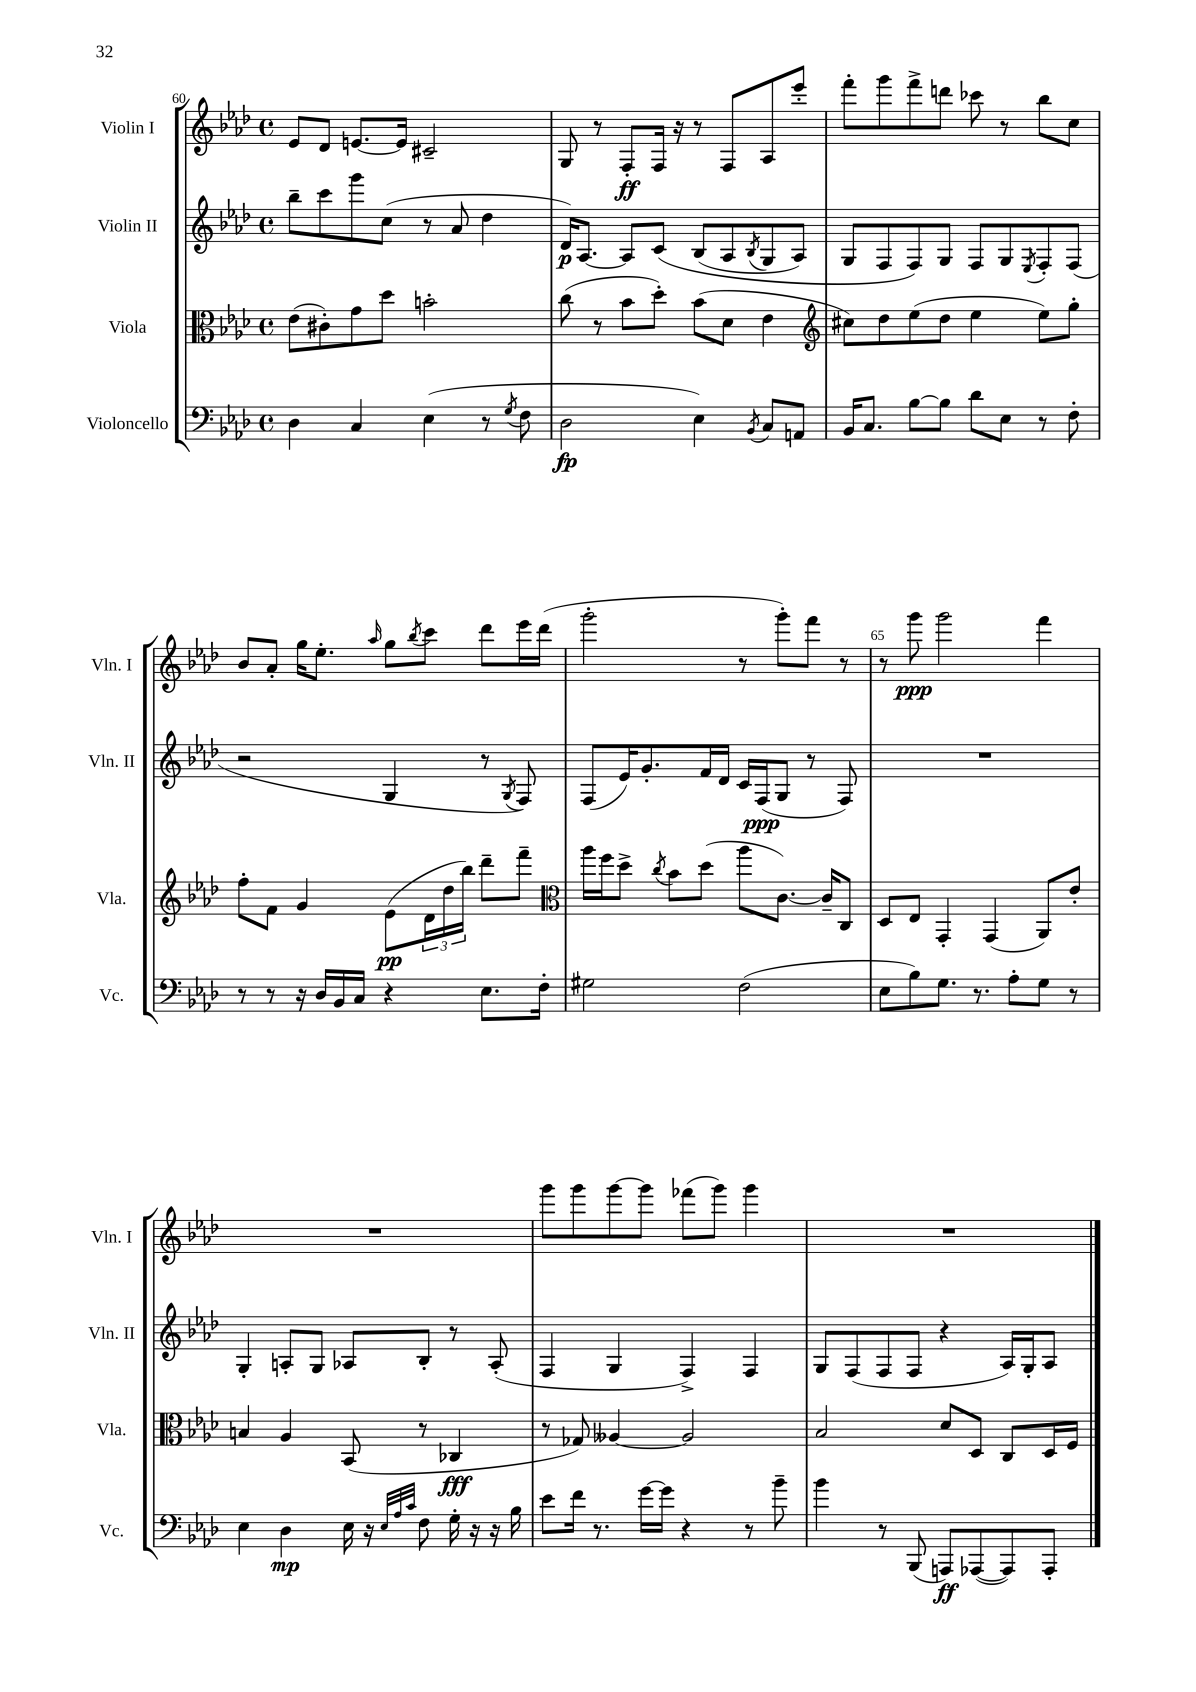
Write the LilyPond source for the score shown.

<<
\new StaffGroup <<
\new Staff = "s0" \with { instrumentName = "Violin I" shortInstrumentName = "Vln. I" } {
    \clef treble \key aes \major \defaultTimeSignature \time 4/4
    ees'8 des'8 e'8.~ e'16 cis'2-- |
    g8 r8 f8-.\ff f16 r16 r8 f8 aes8 ees'''8-. |
    f'''8-. g'''8 f'''8-> d'''8 ces'''8 r8 bes''8 c''8 |
    bes'8 aes'8-. g''16 ees''8.-. \grace { aes''16 } g''8 \acciaccatura { bes''8 } c'''8 des'''8 ees'''16 des'''16( |
    g'''2-. r8 g'''8-.) f'''8 r8 |
    r8 g'''8\ppp g'''2 f'''4 |
    R1 |
    g'''8 g'''8 g'''8~ g'''8 fes'''8( g'''8) g'''4 |
    R1 \bar "|." |
}
\new Staff = "s1" \with { instrumentName = "Violin II" shortInstrumentName = "Vln. II" } {
    \clef treble \key aes \major \defaultTimeSignature \time 4/4
    bes''8-- c'''8 g'''8 c''8( r8 aes'8 des''4 |
    des'16\p) aes8.~ aes8 c'8\( bes8( aes8 \acciaccatura { bes8 } g8 aes8) |
    g8 f8 f8\) g8 f8 g8 \acciaccatura { ees8 } f8-. f8( |
    r2 g4 r8 \acciaccatura { g8 } f8) |
    f8( ees'16) g'8.-. f'16 des'16 c'16 f16\ppp( g8 r8 f8) |
    R1 |
    g4-. a8-. g8 aes8 bes8-. r8 aes8-.( |
    f4 g4 f4->) f4 |
    g8 f8( f8 f8 r4 aes16) g16-. aes8 \bar "|." |
}
\new Staff = "s2" \with { instrumentName = "Viola" shortInstrumentName = "Vla." } {
    \clef alto \key aes \major \defaultTimeSignature \time 4/4
    ees'8( cis'8-.) g'8 des''8 b'2-. |
    c''8( r8 bes'8 des''8-.) bes'8( des'8 ees'4 |
    \clef treble cis''8) des''8 ees''8( des''8 ees''4 ees''8) g''8-. |
    f''8-. f'8 g'4 ees'8\pp( \tuplet 3/2 { des'16 des''16 bes''16) } des'''8-- f'''8-- |
    \clef alto aes''16 f''16 des''8-> \acciaccatura { c''8 } bes'8 des''8( aes''8 c'8.~) c'16-- c8 |
    des8 ees8 g,4-. g,4( aes,8) ees'8-. |
    b4 aes4 bes,8( r8 ces4\fff |
    r8 ges8) aeses4~ aeses2 |
    bes2 des'8 des8 c8 des16 f16 \bar "|." |
}
\new Staff = "s3" \with { instrumentName = "Violoncello" shortInstrumentName = "Vc." } {
    \clef bass \key aes \major \defaultTimeSignature \time 4/4
    des4 c4 ees4( r8 \acciaccatura { g8 } f8 |
    des2\fp ees4) \acciaccatura { bes,8 } c8 a,8 |
    bes,16 c8. bes8~ bes8 des'8 ees8 r8 f8-. |
    r8 r8 r16 des16 bes,16 c16 r4 ees8. f16-. |
    gis2 f2( |
    ees8 bes8) g8. r8. aes8-. g8 r8 |
    ees4 des4\mp ees16 r16 \grace { ees32 aes32 c'32 } f8 g16-. r16 r16 bes16 |
    ees'8 f'16 r8. g'16~ g'16 r4 r8 bes'8-- |
    bes'4 r8 bes,,8( a,,8\ff) aes,,8~( aes,,8) aes,,8-. \bar "|." |
}
>>
>>
\layout { \context { \Score currentBarNumber = #60 \override BarNumber.break-visibility = ##(#f #t #t) barNumberVisibility = #(every-nth-bar-number-visible 5) } }
